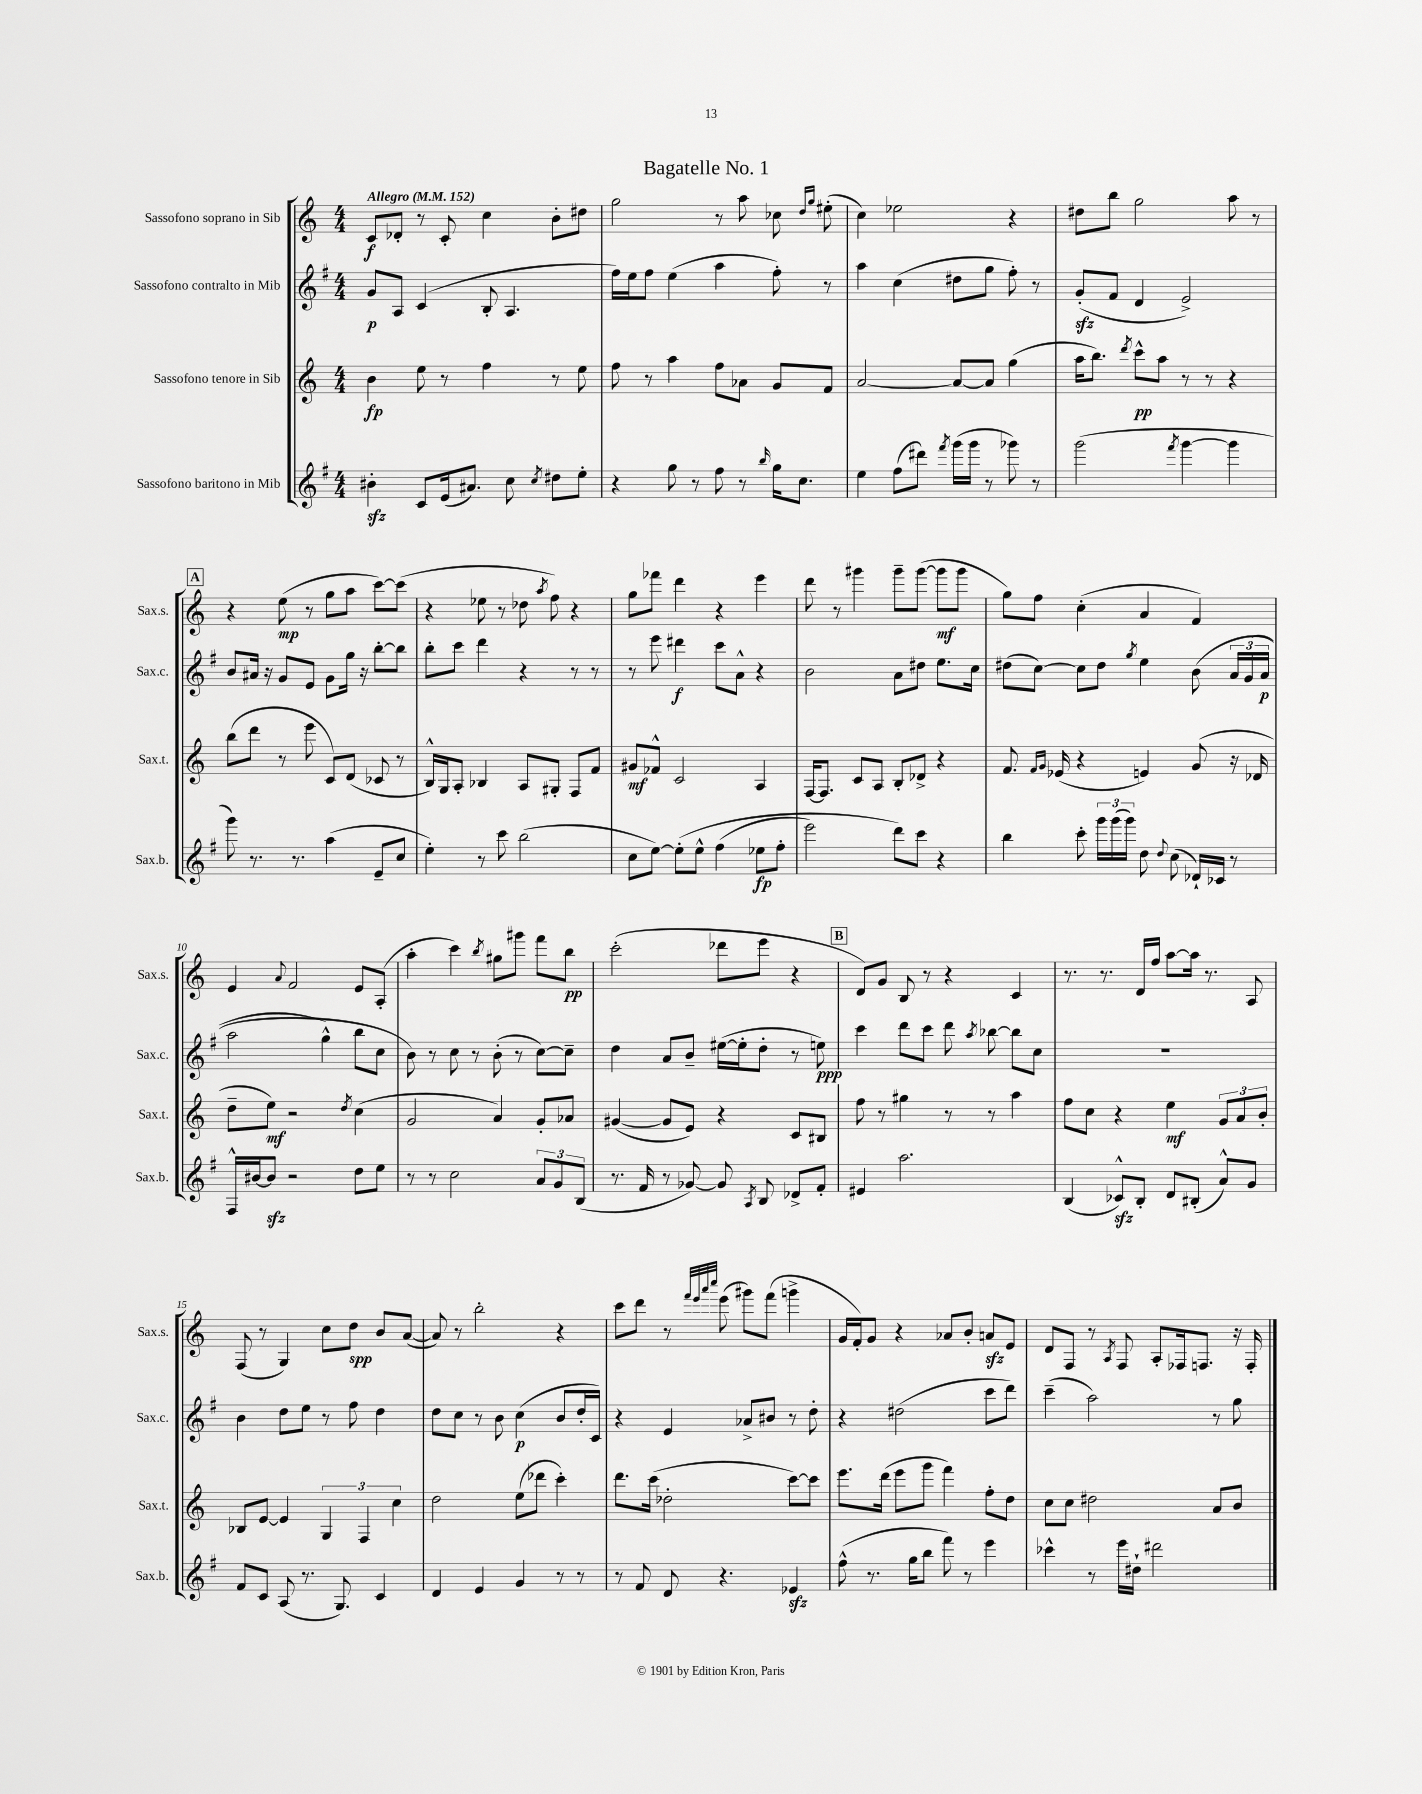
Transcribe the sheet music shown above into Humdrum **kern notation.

**kern	**kern	**kern	**kern
*staff4	*staff3	*staff2	*staff1
*clefG2	*clefG2	*clefG2	*clefG2
*k[f#]	*k[]	*k[f#]	*k[]
*M4/4	*M4/4	*M4/4	*M4/4
*MM152	*MM152	*MM152	*MM152
4b#'	4b	8g	8c
.	.	8A	8d-'
8c	8ee	(4c	8r
(16e	8r	.	8c'
8.a#)	.	.	.
.	4ff	8B'	4cc
8cc	.	4.A	.
8qcc	.	.	.
8dd#	8r	.	8b'
8ee'	8ee	.	8dd#
=	=	=	=
4r	8ff	16ff#)	2gg
.	.	16ee	.
.	8r	8ff#	.
8gg	4aa	(4ee	.
8r	.	.	.
8ff#	8ff	4aa	8r
8r	8a-	.	8aa
16qqbb	.	.	.
16gg	8g	8ff#')	8cc-
8.cc	.	.	.
.	.	.	16qqdd
.	.	.	16qqgg
.	8f	8r	(8ee#'
=	=	=	=
4ee	[2a	4aa	4cc)
(8ff#	.	(4cc	2ee-
8ddd#)	.	.	.
8qfff#	.	.	.
(16ggg	8a_	8dd#	.
16ggg	.	.	.
8r	8a]	8gg	.
8ggg-)	(4gg	8ff#')	4r
8r	.	8r	.
=	=	=	=
(2ggg	16aa	(8g'	8dd#
.	8.bb)	.	.
.	.	8f#	8bb
.	8qddd	.	.
.	8ccc^^	4d	2gg
.	8aa	.	.
8qfff#	.	.	.
[4ggg	8r	2e^)	.
.	8r	.	.
4ggg]	4r	.	8aa
.	.	.	8r
=	=	=	=
8ggg)	(8bb	8b	4r
8.r	8ddd	16a#	.
.	.	16r	.
.	8r	8g	(8ee
8.r	.	.	.
.	8eee	8e	8r
(4aa	8c)	8g	8gg
.	(8d	16gg	8aa
.	.	16r	.
8e~	8c-	[8bb'	[8ccc)
8cc	8r	8bb]	(8ccc]
=	=	=	=
4ee')	16B^^)	8bb'	4r
.	16G	.	.
.	8A'	8ccc	.
8r	4B-	4ddd	8ee-
8ccc	.	.	8r
(2bb	8A	4r	8dd-
.	.	.	8qaa
.	8G#'	.	8ff)
.	8F	8r	4r
.	8f	8r	.
=	=	=	=
8cc	8g#	8r	8gg
[8ee)	8f-^^	8eee	8fff-
&(8ee']	2c	4ddd#	4ddd
8ee^^	.	.	.
(4ff#	.	8ccc	4r
.	.	8a^^	.
8ee-	4A	4r	4eee
8ff#'	.	.	.
=	=	=	=
2eee)	[16F	2b	8ddd
.	8.F]	.	.
.	.	.	8r
.	8c	.	4ggg#
.	8A	.	.
8ddd&)	8B'	8a	8ggg#~
8ccc	8d-^	8dd#	([8ggg#
4r	4r	8.ee	8ggg#]
.	.	.	8ggg#
.	.	16cc	.
=	=	=	=
4bb	8.f	(8dd#	8gg)
.	.	[8cc)	8ff
.	16qqf	.	.
.	16qqg	.	.
.	(16e-	.	.
8ccc'	4r	8cc]	(4cc'
24ggg	.	8dd#	.
(24ggg	.	.	.
24ggg)	.	.	.
.	.	8qgg	.
8dd	4e)	4ee	4a
8qqdd	.	.	.
(8cc	.	.	.
16d-`)	(8g	&(8b	4f)
16c-	.	.	.
8r	16r	24a	.
.	.	(24g	.
.	16d-	.	.
.	.	24a	.
=	=	=	=
16F#^^	8dd~	2aa	4e
[16b#	.	.	.
8b#]	8ee)	.	.
.	.	.	8qqa
2r	2r	.	2f
.	.	4gg^^)	.
.	8qdd	.	.
8dd	(4cc	8bb	8e
8ee	.	8cc	(8A'
=	=	=	=
8r	2g	8b&)	4aa'
8r	.	8r	.
2cc	.	8cc	4ccc)
.	.	8r	.
.	.	.	8qbb
.	4a)	(8b'	8gg#
.	.	8r	8ggg#
12a	8g'	[8cc)	8fff
12g	.	.	.
.	8a-	8cc~]	8bb
(12B	.	.	.
=	=	=	=
8.r	([4g#	4dd	(2ccc'
16f#	.	.	.
8r	8g#]	8a	.
[8g-)	8e)	8b~	.
8g-]	4r	([16ee#	8ddd-
.	.	16ee#']	.
8qA	.	.	.
8B	.	8dd'	8eee
8d-^	8c	8r	4r
8f#'	8B#	8ee)	.
=	=	=	=
4e#	8ff	4ccc	8d)
.	8r	.	8g
2.aa	4gg#	8ddd	8B
.	.	8ccc	8r
.	8r	8ddd	4r
.	.	8qaa	.
.	8r	[8bb-	.
.	4aa	8bb-]	4c
.	.	8cc	.
=	=	=	=
(4B	8ff	1r	8.r
.	8cc	.	.
.	.	.	8.r
8c-^^)	4r	.	.
8B'	.	.	16d
.	.	.	16ff
8d	4ee	.	[8aa
(8B#'	.	.	16aa]
.	.	.	8.r
8a^^)	12g	.	.
.	12a	.	.
8g	.	.	8A
.	12b'	.	.
=	=	=	=
8f#	8B-	4b	(8F
8c	[8e	.	8r
(8A	4e]	8dd	4G)
8.r	.	8ee	.
.	6G	8r	8cc
8.G)	.	.	.
.	.	8ff#	8dd
.	6F	.	.
4c	.	4dd	8b
.	6cc	.	.
.	.	.	([8a
=	=	=	=
4d	2dd	8dd	8a])
.	.	8cc	8r
4e	.	8r	2bb'
.	.	8b	.
4g	(8ee	(4cc	.
.	8ddd-	.	.
8r	4ccc')	8b	4r
8r	.	16dd'	.
.	.	16c)	.
=	=	=	=
8r	8.ddd	4r	8ccc
8f#	.	.	8ddd
.	(16ccc	.	.
8d	2dd-'	4e	8r
.	.	.	32qqfff
.	.	.	32qqeee
.	.	.	32qqaaa
.	.	.	32qqcccc
4.r	.	.	(8eee
.	.	8a-^	8ggg#)
.	.	8b#	(8fff
4e-	[8ccc)	8r	4ggg^
.	8ccc]	8dd'	.
=	=	=	=
(8ff#^^	8.eee	4r	16g
.	.	.	16f')
8.r	.	.	8g
.	(16ddd	.	.
.	8eee	(2dd#	4r
16gg	.	.	.
8bb	8ggg	.	.
8fff#)	4fff)	.	8a-
8r	.	.	8b'
4eee	8ff'	8ccc	8a
.	8dd	8ddd)	8e
=	=	=	=
4ccc-^^	8cc	(4ccc~	8d
.	8cc	.	8F
8r	2dd#	2aa)	8r
.	.	.	8qA
16eee	.	.	8F
16dd#`	.	.	.
2ddd#	.	.	8A'
.	.	.	16F-
.	.	.	8.F
.	8a	8r	.
.	8b	8gg	16r
.	.	.	16F'
==	==	==	==
*-	*-	*-	*-
